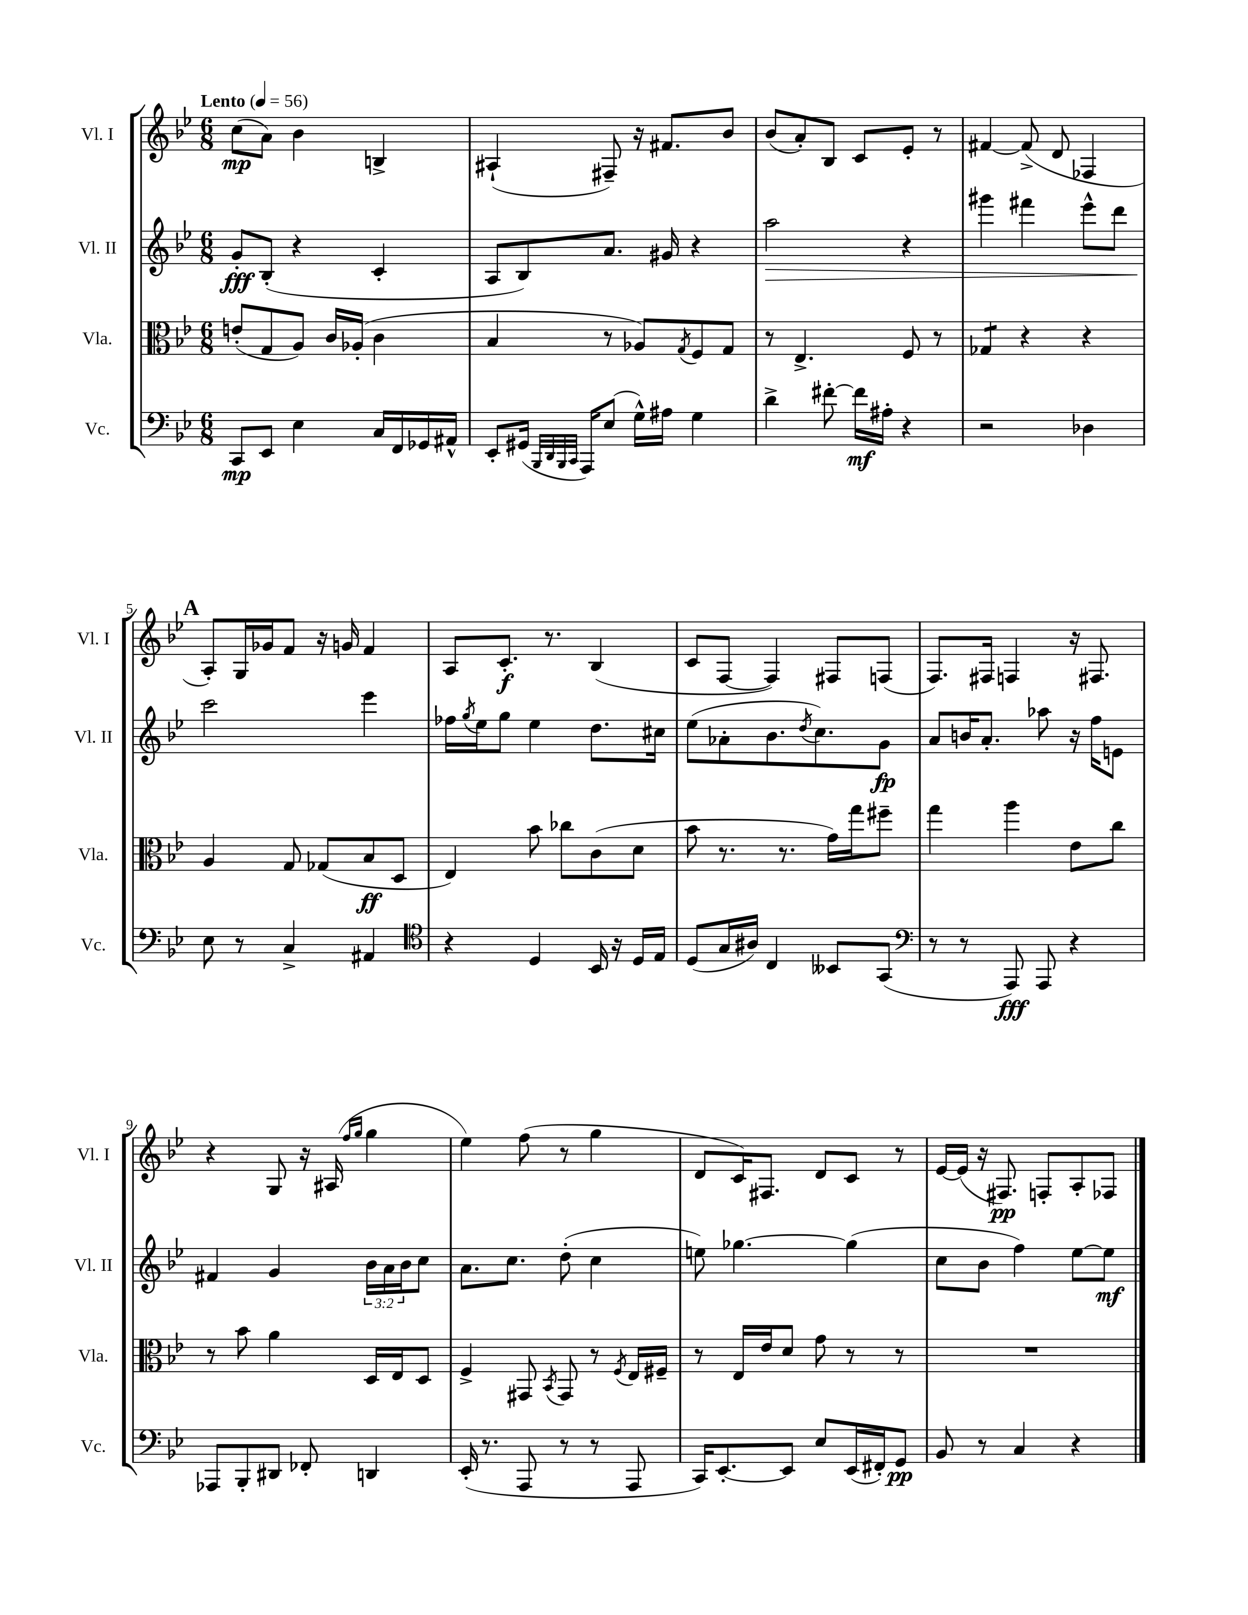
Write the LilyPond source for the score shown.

<<
\new StaffGroup <<
\new Staff = "s0" \with { instrumentName = "Vl. I" shortInstrumentName = "Vl. I" } {
    \clef treble \key bes \major \numericTimeSignature \time 6/8 \tempo "Lento" 4 = 56
    c''8\mp( a'8) bes'4 b4-> |
    ais4-!( fis8--) r16 fis'8. bes'8 |
    bes'8( a'8-.) bes8 c'8 ees'8-. r8 |
    fis'4~ fis'8->( d'8 fes4 |
    \mark \markup { \bold "A" } a8-.) g16 ges'16 f'8 r16 g'16 f'4 |
    a8 c'8.-.\f r8. bes4( |
    c'8 f8~ f4) fis8 f8( |
    f8.) fis16 f4 r16 fis8. |
    r4 g8 r16 ais16( \grace { f''16 g''16 } g''4 |
    ees''4) f''8( r8 g''4 |
    d'8 c'16) fis8. d'8 c'8 r8 |
    ees'16~ ees'16( r16 fis8.\pp) f8-. a8-. fes8 \bar "|." |
}
\new Staff = "s1" \with { instrumentName = "Vl. II" shortInstrumentName = "Vl. II" } {
    \clef treble \key bes \major \numericTimeSignature \time 6/8 \override Staff.TupletNumber.text = #tuplet-number::calc-fraction-text
    g'8-.\fff bes8-.( r4 c'4-. |
    a8 bes8) a'8. gis'16 r4 |
    a''2\> r4 |
    gis'''4 fis'''4 ees'''8-^ d'''8 |
    \mark \markup { \bold "A" } c'''2\! ees'''4 |
    fes''16 \acciaccatura { g''8 } ees''16 g''8 ees''4 d''8. cis''16 |
    ees''8( aes'8-. bes'8. \acciaccatura { d''8 } c''8.) g'8\fp |
    a'8 b'16 a'8.-. aes''8 r16 f''16 e'8 |
    fis'4 g'4 \tuplet 3/2 { bes'16 a'16 bes'16 } c''8 |
    a'8. c''8. d''8-.( c''4 |
    e''8) ges''4.~ ges''4( |
    c''8 bes'8 f''4) ees''8~ ees''8\mf \bar "|." |
}
\new Staff = "s2" \with { instrumentName = "Vla." shortInstrumentName = "Vla." } {
    \clef alto \key bes \major \numericTimeSignature \time 6/8
    e'8-.( g8 a8) c'16 aes16-.( c'4 |
    bes4 r8 aes8) \acciaccatura { g8 } f8 g8 |
    r8 ees4.-> f8 r8 |
    ges4:8 r4 r4 |
    \mark \markup { \bold "A" } a4 g8 ges8( bes8\ff d8 |
    ees4) bes'8 ces''8 c'8( d'8 |
    bes'8 r8. r8. g'16) g''16 fis''8-- |
    g''4 a''4 ees'8 c''8 |
    r8 bes'8 a'4 d16 ees16 d8 |
    f4-> gis,8 \acciaccatura { bes,8 } gis,8 r8 \acciaccatura { f8 } ees16 fis16-- |
    r8 ees16 ees'16 d'8 g'8 r8 r8 |
    R2. \bar "|." |
}
\new Staff = "s3" \with { instrumentName = "Vc." shortInstrumentName = "Vc." } {
    \clef bass \key bes \major \numericTimeSignature \time 6/8
    c,8\mp ees,8 ees4 c16 f,16 ges,16 ais,16-^ |
    ees,8-. gis,16( \grace { bes,,32 d,32 bes,,32 c,32 } a,,16) ees8( g16-^) ais16 g4 |
    d'4-> fis'8~-. fis'16\mf ais16-. r4 |
    r2 des4 |
    \mark \markup { \bold "A" } ees8 r8 c4-> ais,4 |
    \clef tenor r4 d4 bes,16 r16 d16 ees16 |
    d8( g16 ais16) c4 beses,8 g,8( |
    \clef bass r8 r8 a,,8\fff) a,,8 r4 |
    aes,,8 bes,,8-. dis,8 fes,8-. d,4 |
    ees,16-.( r8. a,,8 r8 r8 a,,8 |
    c,16) ees,8.~-. ees,8 ees8 ees,16( fis,16-.) g,8\pp |
    bes,8 r8 c4 r4 \bar "|." |
}
>>
>>
